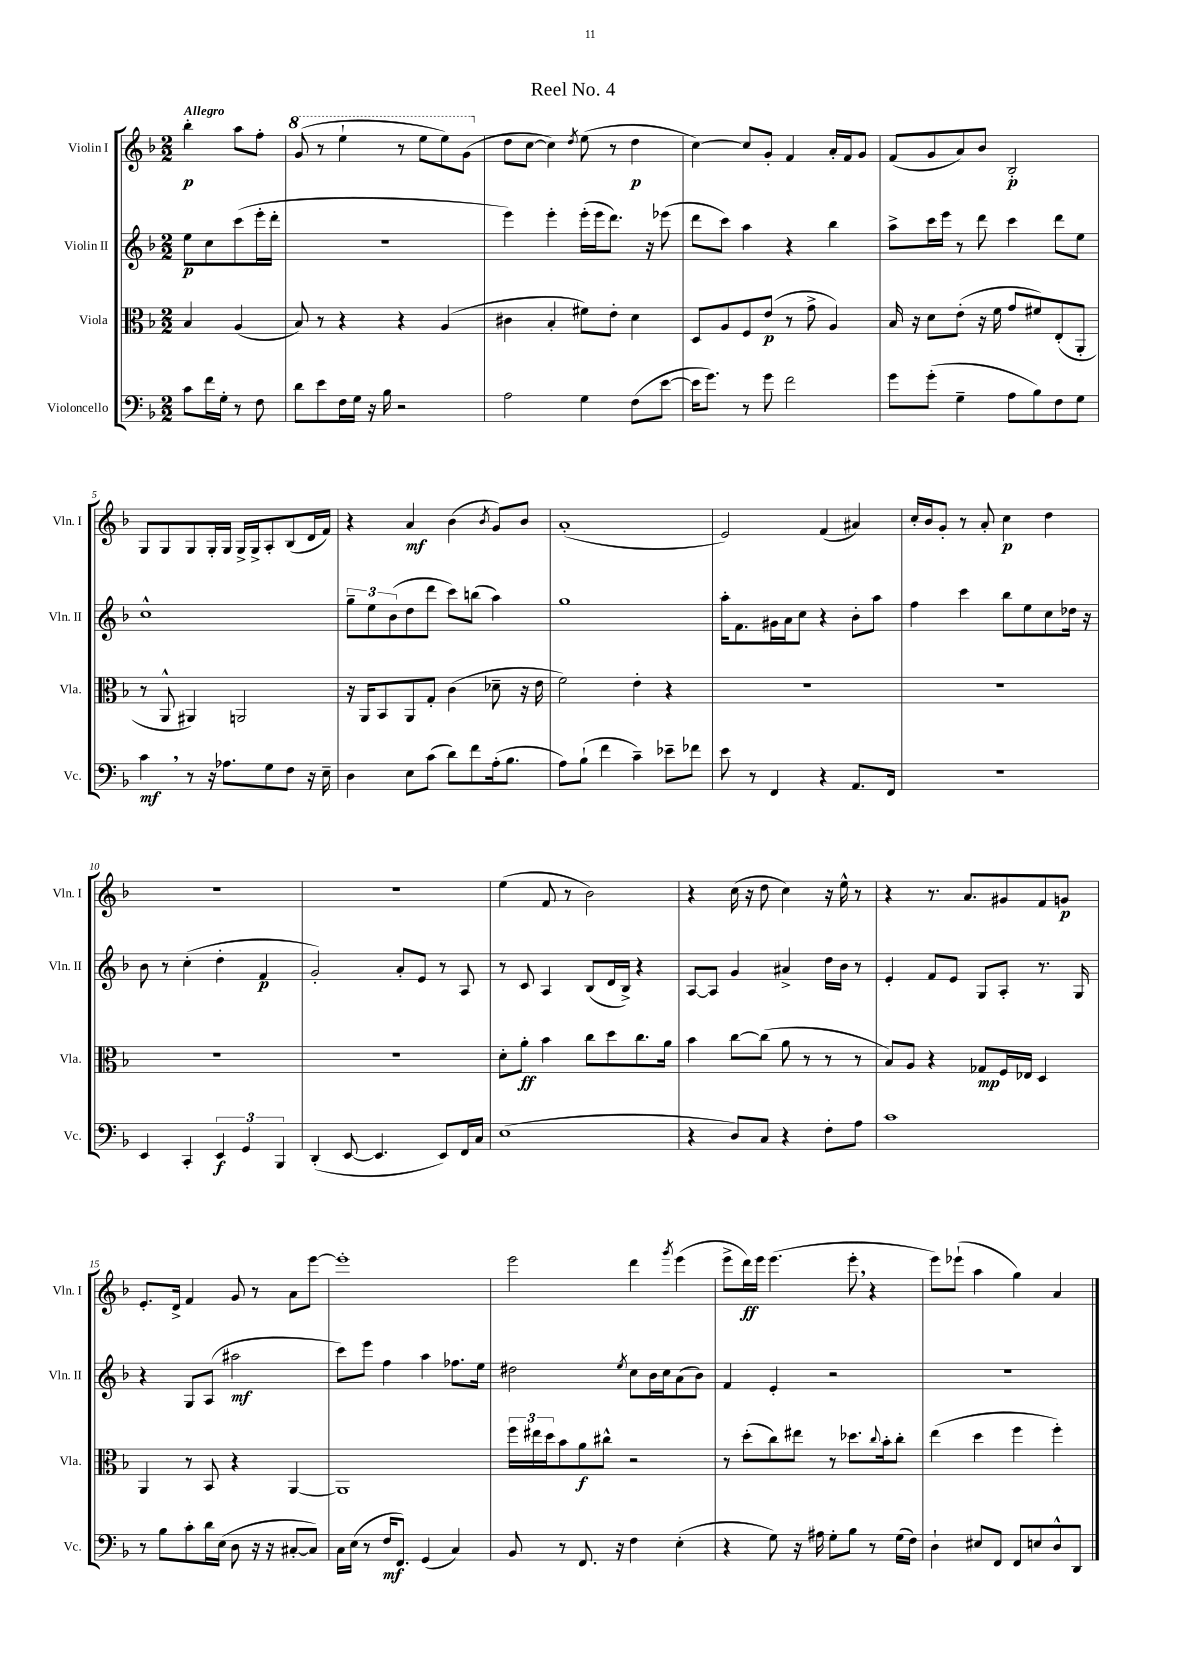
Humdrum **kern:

**kern	**kern	**kern	**kern
*staff4	*staff3	*staff2	*staff1
*clefF4	*clefC3	*clefG2	*clefG2
*k[b-]	*k[b-]	*k[b-]	*k[b-]
*M2/2	*M2/2	*M2/2	*M2/2
8c	4B-	8ee	4bb-'
16f	.	8cc	.
16G'	.	.	.
8r	(4A	(8ccc	8aa
8F	.	16eee'	8ff'
.	.	16ddd'	.
=	=	=	=
8d	8B-)	1r	(8gg
8e	8r	.	8r
16F	4r	.	4eee`
16G	.	.	.
16r	.	.	.
16B-	.	.	.
2r	4r	.	8r
.	.	.	8eee
.	(4A	.	8eee)
.	.	.	(8gg
=	=	=	=
2A	4c#	4eee)	8dd
.	.	.	[8cc
.	4B-'	4eee'	4cc])
.	.	.	8qdd
4G	8f#)	(16eee'	(8ee
.	.	16eee	.
.	8e'	8.ddd)	8r
(8F	4d	.	4dd
.	.	16r	.
[8e	.	(8eee-	.
=	=	=	=
16e]	8D	8ddd	[4cc)
8.g)	.	.	.
.	8A	8ccc)	.
8r	8F	4aa	8cc]
8g	(8e	.	8g'
2f	8r	4r	4f
.	8g^	.	.
.	4A)	4bb-	16a'
.	.	.	16f
.	.	.	8g
=	=	=	=
8g	16B-	8aa^	(8f
.	16r	.	.
(8g'	8d	16ccc	8g
.	.	16eee	.
4G~	(8e'	8r	8a)
.	16r	8ddd	8b-
.	16f	.	.
8A	8g	4ccc	2B-'
8B-)	8f#)	.	.
8F	(8E'	8ddd	.
8G	8AA'	8ee	.
=	=	=	=
4c	8r	1cc^^	8G
.	8AA^^	.	8G
8r	4AA#)	.	8G
16r	.	.	16G'
8.A-	.	.	16G
.	2AA	.	16G^
.	.	.	16G^
8G	.	.	8A'
8F	.	.	(8B-
16r	.	.	16d
16E~	.	.	16f)
=	=	=	=
4D	16r	12gg~	4r
.	16AA	.	.
.	.	12ee	.
.	8BB-	.	.
.	.	(12b-	.
8E	8AA	8dd	4a
(8c	8G'	8ddd	.
8d)	(4c	8ccc)	(4b-
8f	.	(8bb	.
.	.	.	8qb-
(16A'	8d-~	4aa)	8g)
8.B-	.	.	.
.	16r	.	8b-
.	16e	.	.
=	=	=	=
8A)	2f)	1gg	(1a'
(8B-`	.	.	.
4f	.	.	.
4c~)	4e'	.	.
8e-~	4r	.	.
8f-	.	.	.
=	=	=	=
8e	1r	16aa'	2e)
.	.	8.f	.
8r	.	.	.
4FF	.	16g#	.
.	.	16a	.
.	.	8cc	.
4r	.	4r	(4f
8.AA	.	8b-'	4a#)
.	.	8aa	.
16FF	.	.	.
=	=	=	=
1r	1r	4ff	16cc'
.	.	.	16b-
.	.	.	8g'
.	.	4ccc	8r
.	.	.	8a'
.	.	8bb-	4cc
.	.	8ee	.
.	.	8cc	4dd
.	.	16dd-	.
.	.	16r	.
=	=	=	=
4EE	1r	8b-	1r
.	.	8r	.
4CC'	.	(4cc'	.
6EE	.	4dd'	.
6GG	.	.	.
.	.	4f	.
6BBB-	.	.	.
=	=	=	=
(4DD'	1r	2g')	1r
[8EE	.	.	.
4.EE]	.	.	.
.	.	8a'	.
.	.	8e	.
8EE)	.	8r	.
16FF	.	8A	.
16C	.	.	.
=	=	=	=
(1E	8d'	8r	(4ee
.	8a'	8c	.
.	4b-	4A	8f
.	.	.	8r
.	8cc	(8B-	2b-)
.	8dd	16d	.
.	.	16B-^)	.
.	8.cc	4r	.
.	16a	.	.
=	=	=	=
4r	4b-	[8A	4r
.	.	8A]	.
8D)	[8cc	4g	(16cc
.	.	.	16r
8C	(8cc]	.	8dd
4r	8a	4a#^	4cc)
.	8r	.	.
8F'	8r	16dd	16r
.	.	16b-	16ee^^
8A	8r	8r	8r
=	=	=	=
1c	8B-)	4e'	4r
.	8A	.	.
.	4r	8f	8.r
.	.	8e	.
.	.	.	8.a
.	8G-	8G	.
.	16F	8A'	8g#
.	16E-	.	.
.	4D	8.r	8f
.	.	.	8g
.	.	16G	.
=	=	=	=
8r	4AA	4r	8.e'
8B-	.	.	.
.	.	.	16d^
8c'	8r	8G	4f
16d	8BB-	(8A	.
(16E	.	.	.
8D	4r	2aa#	8g
16r	.	.	8r
16r	.	.	.
[8C#'	[4AA	.	8a
8C#])	.	.	[8eee
=	=	=	=
16C	1AA]	8ccc)	1eee']
(16E	.	.	.
8r	.	8eee	.
16F	.	4ff	.
8.FF)	.	.	.
(4GG	.	4aa	.
4C)	.	8.ff-	.
.	.	16ee	.
=	=	=	=
8BB-	24ff	2dd#	2eee
.	24ee#	.	.
.	24dd	.	.
8r	8b-	.	.
8.FF	8a	.	.
.	8cc#^^	.	.
16r	.	.	.
.	.	8qee	.
4F	2r	8cc	4ddd
.	.	16b-	.
.	.	16cc	.
.	.	.	8qggg
(4E'	.	(8a	(4eee
.	.	8b-)	.
=	=	=	=
4r	8r	4f	8eee^
.	(8dd'	.	16ddd)
.	.	.	16eee
8G)	8cc)	4e'	(4.eee
16r	8ee#	.	.
16A#	.	.	.
8G'	8r	2r	.
8B-	8.dd-	.	8eee'
8r	.	.	4r
.	8qqcc	.	.
.	16b-'	.	.
(16G	8cc'	.	.
16F)	.	.	.
=	=	=	=
4D`	(4ee	1r	8eee)
.	.	.	(8eee-`
8E#	4dd	.	4aa
8FF	.	.	.
8FF	4ff	.	4gg)
8E	.	.	.
8D^^	4ff')	.	4a
8DD	.	.	.
==	==	==	==
*-	*-	*-	*-
